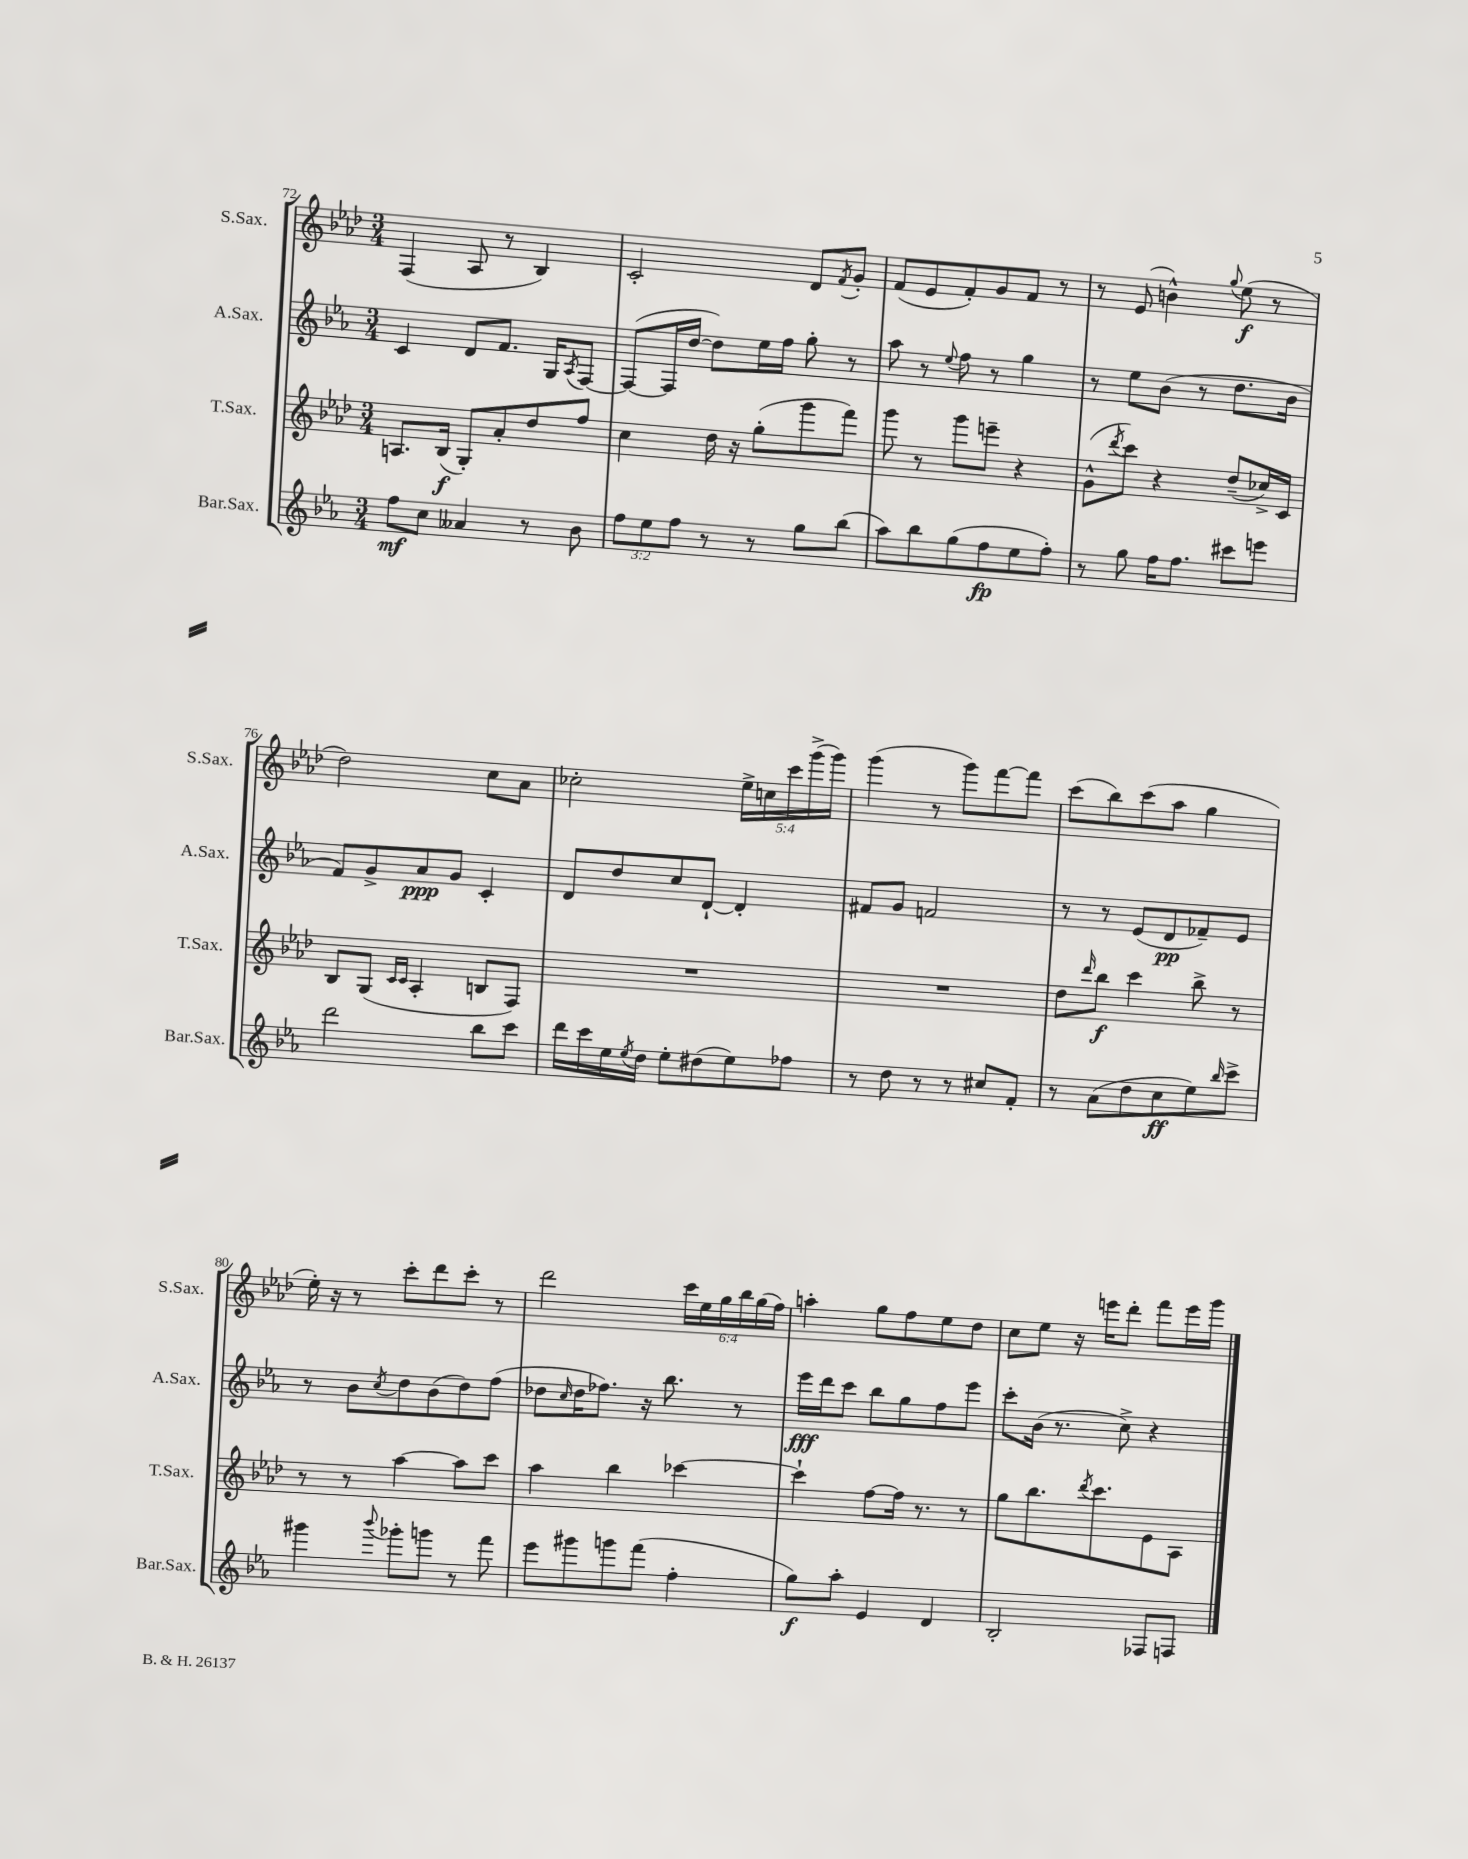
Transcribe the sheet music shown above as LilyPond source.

<<
\new StaffGroup <<
\new Staff = "s0" \with { instrumentName = "S.Sax." shortInstrumentName = "S.Sax." } {
    \clef treble \key aes \major \numericTimeSignature \time 3/4 \override Staff.TupletNumber.text = #tuplet-number::calc-fraction-text
    f4( aes8 r8 bes4) |
    c'2-. des'8 \acciaccatura { f'8 } g'8-. |
    f'8( ees'8 f'8-.) g'8 f'8 r8 |
    r8 ees'8( b'4-^) \appoggiatura { g''8 } ees''8\f( r8 |
    des''2) c''8 aes'8 |
    ces''2-. \tuplet 5/4 { ees''16-> c''16 c'''16 g'''16->( g'''16) } |
    g'''4( r8 g'''8) f'''8~ f'''8 |
    c'''8( bes''8) c'''8( aes''8 g''4 |
    ees''16-.) r16 r8 c'''8-. des'''8 c'''8-. r8 |
    des'''2 \tuplet 6/4 { c'''16 ees''16 g''16 bes''16 g''16( f''16) } |
    a''4-. g''8 f''8 ees''8 des''8 |
    c''8 ees''8 r16 e'''16 des'''8-. f'''8 e'''16 g'''16 \bar "|." |
}
\new Staff = "s1" \with { instrumentName = "A.Sax." shortInstrumentName = "A.Sax." } {
    \clef treble \key ees \major \numericTimeSignature \time 3/4
    c'4 d'8 f'8. g16 \acciaccatura { aes8 } f8~ |
    f8~( f16 d''16~ d''8) ees''16 f''16 g''8-. r8 |
    aes''8 r8 \appoggiatura { ees''8 } f''8 r8 g''4 |
    r8 ees''8 bes'8( r8 d''8. bes'16 |
    f'8) g'8-> aes'8\ppp g'8 c'4-. |
    d'8 d''8 c''8 d'8~-! d'4-. |
    fis'8 g'8 f'2 |
    r8 r8 ees'8( d'8\pp fes'8--) ees'8 |
    r8 bes'8 \acciaccatura { c''8 } d''8 bes'8( d''8) f''8( |
    des''8 \grace { c''16 } des''16 fes''8.) r16 bes''8. r8 |
    ees'''16\fff d'''16 c'''8 bes''8 g''8 f''8 ees'''8 |
    c'''8-. bes'16( r8. c''8->) r4 \bar "|." |
}
\new Staff = "s2" \with { instrumentName = "T.Sax." shortInstrumentName = "T.Sax." } {
    \clef treble \key aes \major \numericTimeSignature \time 3/4
    a8. bes16\f( g8-.) aes'8-. des''8 f''8 |
    c''4 des''16 r16 g''8-.( g'''8 f'''8) |
    g'''8 r8 g'''8 e'''8-- r4 |
    g'8-^( \acciaccatura { des'''8 } c'''8) r4 des''8--( ces''16->) c'16 |
    bes8 g8( \grace { c'16 c'16 } aes4-. b8 f8) |
    R2. |
    R2. |
    des''8 \grace { des'''16 } bes''8\f c'''4 bes''8-> r8 |
    r8 r8 aes''4~ aes''8 c'''8 |
    aes''4 bes''4 ces'''4~ |
    ces'''4-! f''8~ f''16 r8. r8 |
    g''8 bes''8. \acciaccatura { des'''8 } c'''8. ees'8 aes8 \bar "|." |
}
\new Staff = "s3" \with { instrumentName = "Bar.Sax." shortInstrumentName = "Bar.Sax." } {
    \clef treble \key ees \major \numericTimeSignature \time 3/4 \override Staff.TupletNumber.text = #tuplet-number::calc-fraction-text
    f''8\mf c''8 aeses'4 r8 bes'8 |
    \tuplet 3/2 { f''8 ees''8 f''8 } r8 r8 g''8 bes''8( |
    aes''8) bes''8 g''8( f''8\fp ees''8 f''8-.) |
    r8 g''8 f''16 f''8. cis'''8 e'''8 |
    d'''2 bes''8 c'''8 |
    d'''16 c'''16 ees''16 \acciaccatura { ees''8 } d''16 ees''8-. dis''8( ees''8) fes''8 |
    r8 d''8 r8 r8 cis''8 f'8-. |
    r8 aes'8( d''8 c''8\ff ees''8) \grace { bes''16 } c'''8-> |
    gis'''4 \appoggiatura { bes'''8 } ges'''8-. g'''8 r8 f'''8 |
    ees'''8 gis'''8 g'''8 f'''8( f''4-. |
    g''8\f) aes''8-. ees'4 d'4 |
    bes2-. fes8 f8 \bar "|." |
}
>>
>>
\layout { \context { \Score currentBarNumber = #72 } }
